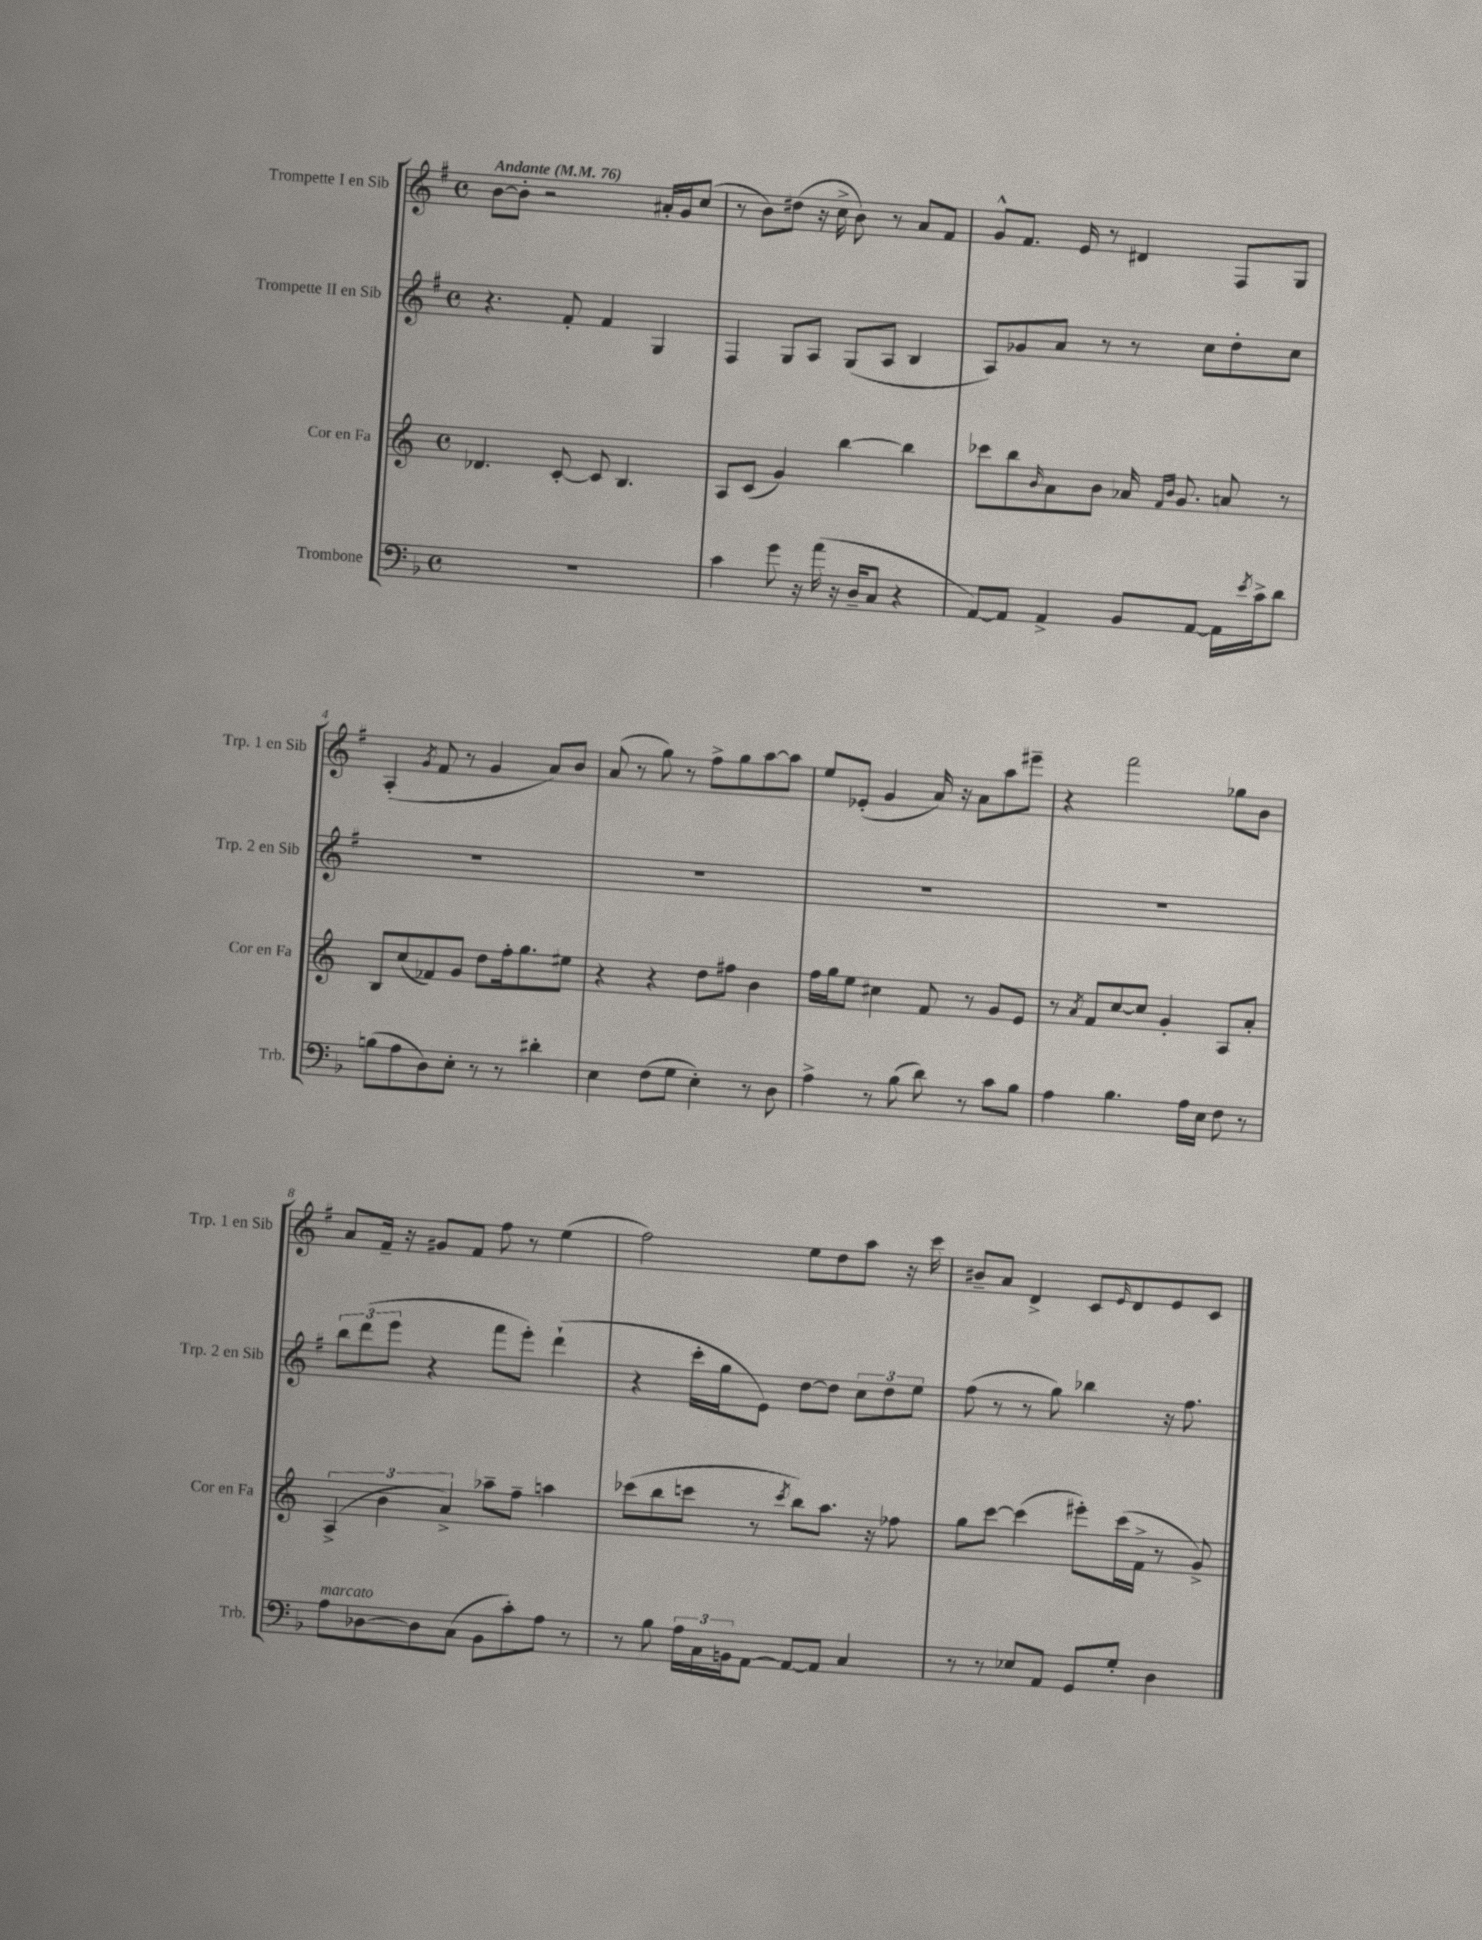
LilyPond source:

<<
\new StaffGroup <<
\new Staff = "s0" \with { instrumentName = "Trompette I en Sib" shortInstrumentName = "Trp. 1 en Sib" } {
    \clef treble \key g \major \defaultTimeSignature \time 4/4 \tempo "Andante" 4 = 76
    b'8~ b'8-. r2 ais'16-. g'16 c''8( |
    r8 b'8) dis''8( r16 c''16-> b'8) r8 a'8 fis'8 |
    g'8-^ fis'8. e'16 r8 dis'4 fis8 g8 |
    a4-.( \acciaccatura { g'8 } fis'8 r8 g'4 a'8) b'8 |
    a'8( r8 g''8) r8 fis''8-> g''8 a''8~ a''8 |
    e''8 ees'8-.( g'4 a'16) r16 a'8 a''8 eis'''8-- |
    r4 fis'''2 ges''8 b'8 |
    a'8 fis'16-- r16 gis'8 fis'8 fis''8 r8 e''4( |
    fis''2) e''8 d''8 a''8 r16 c'''16 |
    bis'8-- a'8 d'4-> c'8 \grace { e'16 } d'8 e'8 c'8 \bar "|." |
}
\new Staff = "s1" \with { instrumentName = "Trompette II en Sib" shortInstrumentName = "Trp. 2 en Sib" } {
    \clef treble \key g \major \defaultTimeSignature \time 4/4
    r4. fis'8-. fis'4 g4 |
    fis4 g8 a8 g8( a8 b4 |
    a8) ges'8 a'8 r8 r8 c''8 d''8-. c''8 |
    R1 |
    R1 |
    R1 |
    R1 |
    \tuplet 3/2 { b''8 d'''8( e'''8 } r4 fis'''8 e'''8-.) d'''4-!( |
    r4 c'''16-. g''16 e'8) d''8~ d''8 \tuplet 3/2 { c''8 d''8 e''8 } |
    fis''8( r8 r8 g''8) bes''4 r16 fis''8. \bar "|." |
}
\new Staff = "s2" \with { instrumentName = "Cor en Fa" shortInstrumentName = "Cor en Fa" } {
    \clef treble \key c \major \defaultTimeSignature \time 4/4
    des'4. c'8~-. c'8 b4. |
    a8 c'8( g'4) b''4~ b''4 |
    ces'''8 b''8 \grace { b'16 } a'8 b'8 aes'16 \grace { f'16 b'16 } g'8. a'8 r8 |
    b8 c''8( fes'8) g'8 d''8 f''16-. g''8. eis''8 |
    r4 r4 d''8 fis''8 b'4 |
    f''16 g''16 e''8 cis''4 f'8 r8 g'8 e'8 |
    r8 \acciaccatura { a'8 } f'8 c''8~ c''8 g'4-. a8 a'8-. |
    \tuplet 3/2 { a4->( b'4 a'4->) } aes''8-- f''8-- a''4 |
    ces'''8( b''8 c'''8 r8 \acciaccatura { c'''8 } b''8) a''8. r16 fes''8 |
    g''8 c'''8~ c'''4( eis'''8-.) c'''16( f'16-> r8 g'8->) \bar "|." |
}
\new Staff = "s3" \with { instrumentName = "Trombone" shortInstrumentName = "Trb." } {
    \clef bass \key f \major \defaultTimeSignature \time 4/4
    R1 |
    c'4 g'8 r16 a'16( r16 d16-- c8 r4 |
    a,8~) a,8 a,4-> bes,8 a,8~ a,16 \acciaccatura { e'8 } c'16-> d'8 |
    b8( a8 d8) e8-. r8 r8 dis'4-. |
    e4 f8( g8 e4-.) r8 d8 |
    a4-> r8 bes8( d'8) r8 c'8 bes8 |
    a4 bes4. a16 e16 f8 r8 |
    a8^\markup { \italic "marcato" } des8~ des8 c8( bes,8 c'8-.) a8 r8 |
    r8 bes8 \tuplet 3/2 { a16 c16 b,16 } a,8~ a,8~ a,8 c4 |
    r8 r8 ees8 a,8 g,8 g8-. d4 \bar "|." |
}
>>
>>
